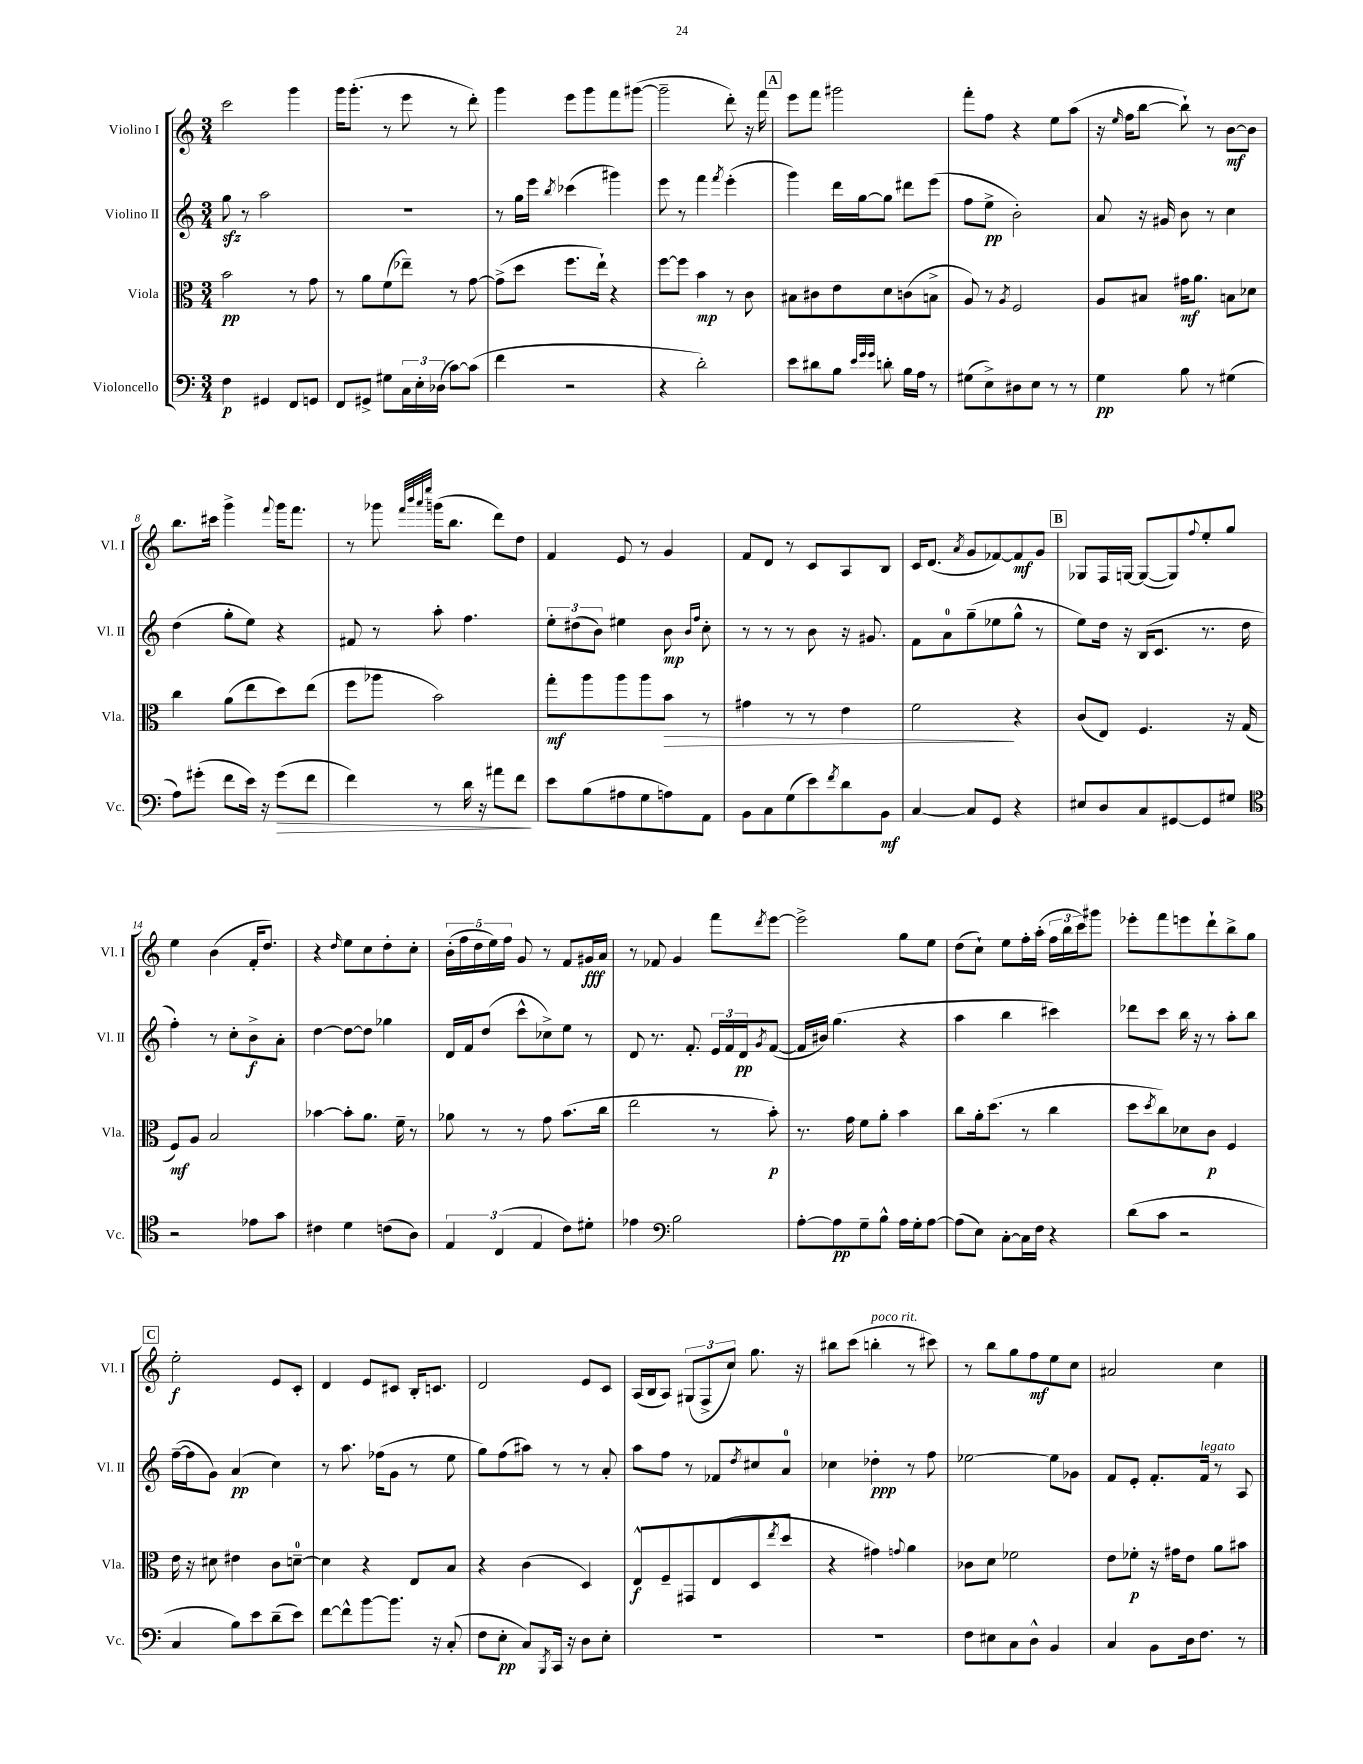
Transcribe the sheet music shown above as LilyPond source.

<<
\new StaffGroup <<
\new Staff = "s0" \with { instrumentName = "Violino I" shortInstrumentName = "Vl. I" } {
    \clef treble \key c \major \numericTimeSignature \time 3/4
    c'''2 g'''4 |
    g'''16 g'''8.-.( r8 e'''8 r8 d'''8-.) |
    g'''4 e'''8 g'''8 f'''8 gis'''8~( |
    gis'''2-- d'''8-.) r16 f'''16 |
    \mark \markup { \box "A" } e'''8 f'''8 gis'''2 |
    f'''8-. f''8 r4 e''8 a''8( |
    r16 \grace { e''16 } f''16 b''8~ b''8-!) r8 b'8~\mf b'8 |
    b''8. cis'''16 g'''4-> \appoggiatura { f'''8 } g'''16 f'''8. |
    r8 ges'''8 \grace { f'''32 b'''32 a'''32 e''''32 } g'''16( b''8. d'''8) d''8 |
    f'4 e'8 r8 g'4 |
    f'8 d'8 r8 c'8 a8 b8 |
    c'16 d'8.( \acciaccatura { a'8 } g'8 fes'8~) fes'8\mf g'8 |
    \mark \markup { \box "B" } ges8 f16 g16~ g8~( g8) \appoggiatura { f''8 } e''8-. g''8 |
    e''4 b'4( f'16-. d''8.) |
    r4 \grace { d''16 } e''8 c''8 d''8-. c''8-. |
    \tuplet 5/4 { b'16-.( f''16 d''16 e''16) f''16 } g'8 r8 f'8 gis'16\fff a'16 |
    r8 fes'8 g'4 f'''8 \acciaccatura { d'''8 } e'''8~ |
    e'''2-> g''8 e''8 |
    d''8( c''8-!) e''8 f''16-. a''16-.( \tuplet 3/2 { f''16 b''16 c'''16) } gis'''8 |
    ees'''8-. f'''8 e'''8 d'''8-! b''8-> g''8 |
    \mark \markup { \box "C" } e''2-.\f e'8 c'8-. |
    d'4 e'8 cis'8 b16-. c'8. |
    d'2 e'8 c'8 |
    a16( b16 a8) \tuplet 3/2 { gis8( f8-> c''8) } g''8. r16 |
    bis''8 c'''8( b''4-.^\markup { \italic "poco rit." } r8 cis'''8) |
    r8 b''8 g''8 f''8\mf e''8 c''8 |
    ais'2 c''4 \bar "|." |
}
\new Staff = "s1" \with { instrumentName = "Violino II" shortInstrumentName = "Vl. II" } {
    \clef treble \key c \major \numericTimeSignature \time 3/4
    g''8\sfz r8 a''2 |
    R2. |
    r8 g''16 e'''16 \acciaccatura { b''8 } ces'''4( gis'''4) |
    e'''8 r8 f'''4 \acciaccatura { f'''8 } e'''4-.( |
    \mark \markup { \box "A" } g'''4) d'''16 g''16~ g''8 dis'''8 e'''8( |
    f''8 e''8->\pp b'2-.) |
    a'8 r16 gis'16 b'8 r8 c''4 |
    d''4( g''8-. e''8) r4 |
    fis'8 r8 a''8-. f''4. |
    \tuplet 3/2 { e''8-. dis''8( b'8) } eis''4 b'8\mp \grace { b'16 f''16 } c''8-. |
    r8 r8 r8 b'8 r16 gis'8. |
    f'8 a'8-0 g''8--( ees''8 g''8-^ r8 |
    \mark \markup { \box "B" } e''8) d''16 r16 b16( c'8. r8. d''16 |
    f''4-.) r8 c''8-. b'8->\f a'8-. |
    d''4~ d''8~ d''8 ges''4 |
    d'16 f'16 d''8( c'''8-^ ces''8->) e''8 r8 |
    d'8 r8. f'8.-. \tuplet 3/2 { e'16 f'16 d'16\pp } \acciaccatura { g'8 } f'8~( |
    f'16 bis'16) g''4.( r4 |
    a''4 b''4 cis'''4) |
    des'''8 c'''8 b''16 r16 r8 a''8-. b''8 |
    \mark \markup { \box "C" } f''16~--( f''16 g'8) a'4\pp( c''4) |
    r8 a''8. fes''16( g'8 r8 e''8 |
    g''8) f''8( ais''8) r8 r8 a'8-. |
    a''8 f''8 r8 fes'8 \acciaccatura { d''8 } cis''8 a'8-0 |
    ces''4 des''4-.\ppp r8 f''8 |
    ees''2~ ees''8 ges'8 |
    f'8 e'8-. f'8.-. f'16^\markup { \italic "legato" } r8 a8 \bar "|." |
}
\new Staff = "s2" \with { instrumentName = "Viola" shortInstrumentName = "Vla." } {
    \clef alto \key c \major \numericTimeSignature \time 3/4
    b'2\pp r8 g'8 |
    r8 a'8 f'8( ees''8--) r8 g'8~ |
    g'8->( d''8 f''8. e''16-!) r4 |
    f''8~ f''8 b'4\mp r8 c'8 |
    \mark \markup { \box "A" } bis8 cis'8 e'8 d'8 c'8( b8-> |
    a8) r8 \acciaccatura { a8 } f2 |
    a8 bis8 gis'16\mf a'8. b8 des'8 |
    c''4 a'8( e''8 d''8) e''8( |
    f''8 aes''8 b'2) |
    g''8-.\mf a''8 a''8 a''8 b'8\> r8 |
    gis'4 r8 r8 e'4 |
    f'2\! r4 |
    \mark \markup { \box "B" } c'8( e8) f4. r16 g16( |
    f8\mf) a8 b2 |
    bes'4~ bes'8-. a'8. f'16-- r8 |
    aes'8 r8 r8 g'8 b'8.( c''16 |
    e''2 r8 b'8-.\p) |
    r8. g'16 f'8 a'8-. b'4 |
    c''8 a'16-. d''8.( r8 c''4 |
    d''8 \acciaccatura { d''8 } c''8) des'8 c'8\p f4 |
    \mark \markup { \box "C" } e'16 r16 dis'8 eis'4 c'8 d'8-0~-- |
    d'4 r4 e8 b8 |
    r4 c'4( d4) |
    e8-^\f f8-- gis,8 e8( d8 \acciaccatura { e''8 } d''8 |
    r4 gis'4) \appoggiatura { g'8 } a'4 |
    ces'8 d'8 fes'2 |
    e'8 fes'8-.\p r16 gis'16 e'8 a'8 bis'8 \bar "|." |
}
\new Staff = "s3" \with { instrumentName = "Violoncello" shortInstrumentName = "Vc." } {
    \clef bass \key c \major \numericTimeSignature \time 3/4
    f4\p gis,4 f,8 g,8 |
    f,8 gis,8-> gis8 \tuplet 3/2 { c16 e16-. des16( } c'8~) c'8( |
    f'4 r2 |
    r4 d'2-.) |
    \mark \markup { \box "A" } e'8 dis'8 b8 \grace { e'32 g'32 g'32 } d'8-. b16 a16 r8 |
    gis8( e8->) dis8 e8 r8 r8 |
    g4\pp b8 r8 gis4( |
    a8) gis'8-.( f'8 e'16) r16 gis'8\>( f'8 |
    f'4) r8 d'16 r16 ais'8 f'8\! |
    e'8 b8( ais8 g8 a8) a,8 |
    b,8 c8 g8( e'8) \acciaccatura { f'8 } d'8 b,8\mf |
    c4~ c8 g,8 r4 |
    \mark \markup { \box "B" } eis8 d8 c8 gis,8~ gis,8 gis8 |
    \clef tenor r2 ees'8 g'8 |
    cis'4 d'4 c'8( a8) |
    \tuplet 3/2 { e4 c4( e4 } c'8) dis'8-. |
    ees'4 \clef bass b2 |
    a8~-. a8\pp g8-- b8-^ a16 g16-. a8~ |
    a8( e8) c8~-. c16 f16 r4 |
    d'8( c'8 r2 |
    \mark \markup { \box "C" } c4 b8) e'8 d'8--( e'8) |
    f'8~ f'8-^ b'8~ b'8. r16 c8-.( |
    f8 e8-.\pp c8) \acciaccatura { b,,8 } c,16 r16 d8 e8-. |
    R2. |
    R2. |
    f8 eis8 c8 d8-^ b,4 |
    c4 b,8 d16 f8. r8 \bar "|." |
}
>>
>>
